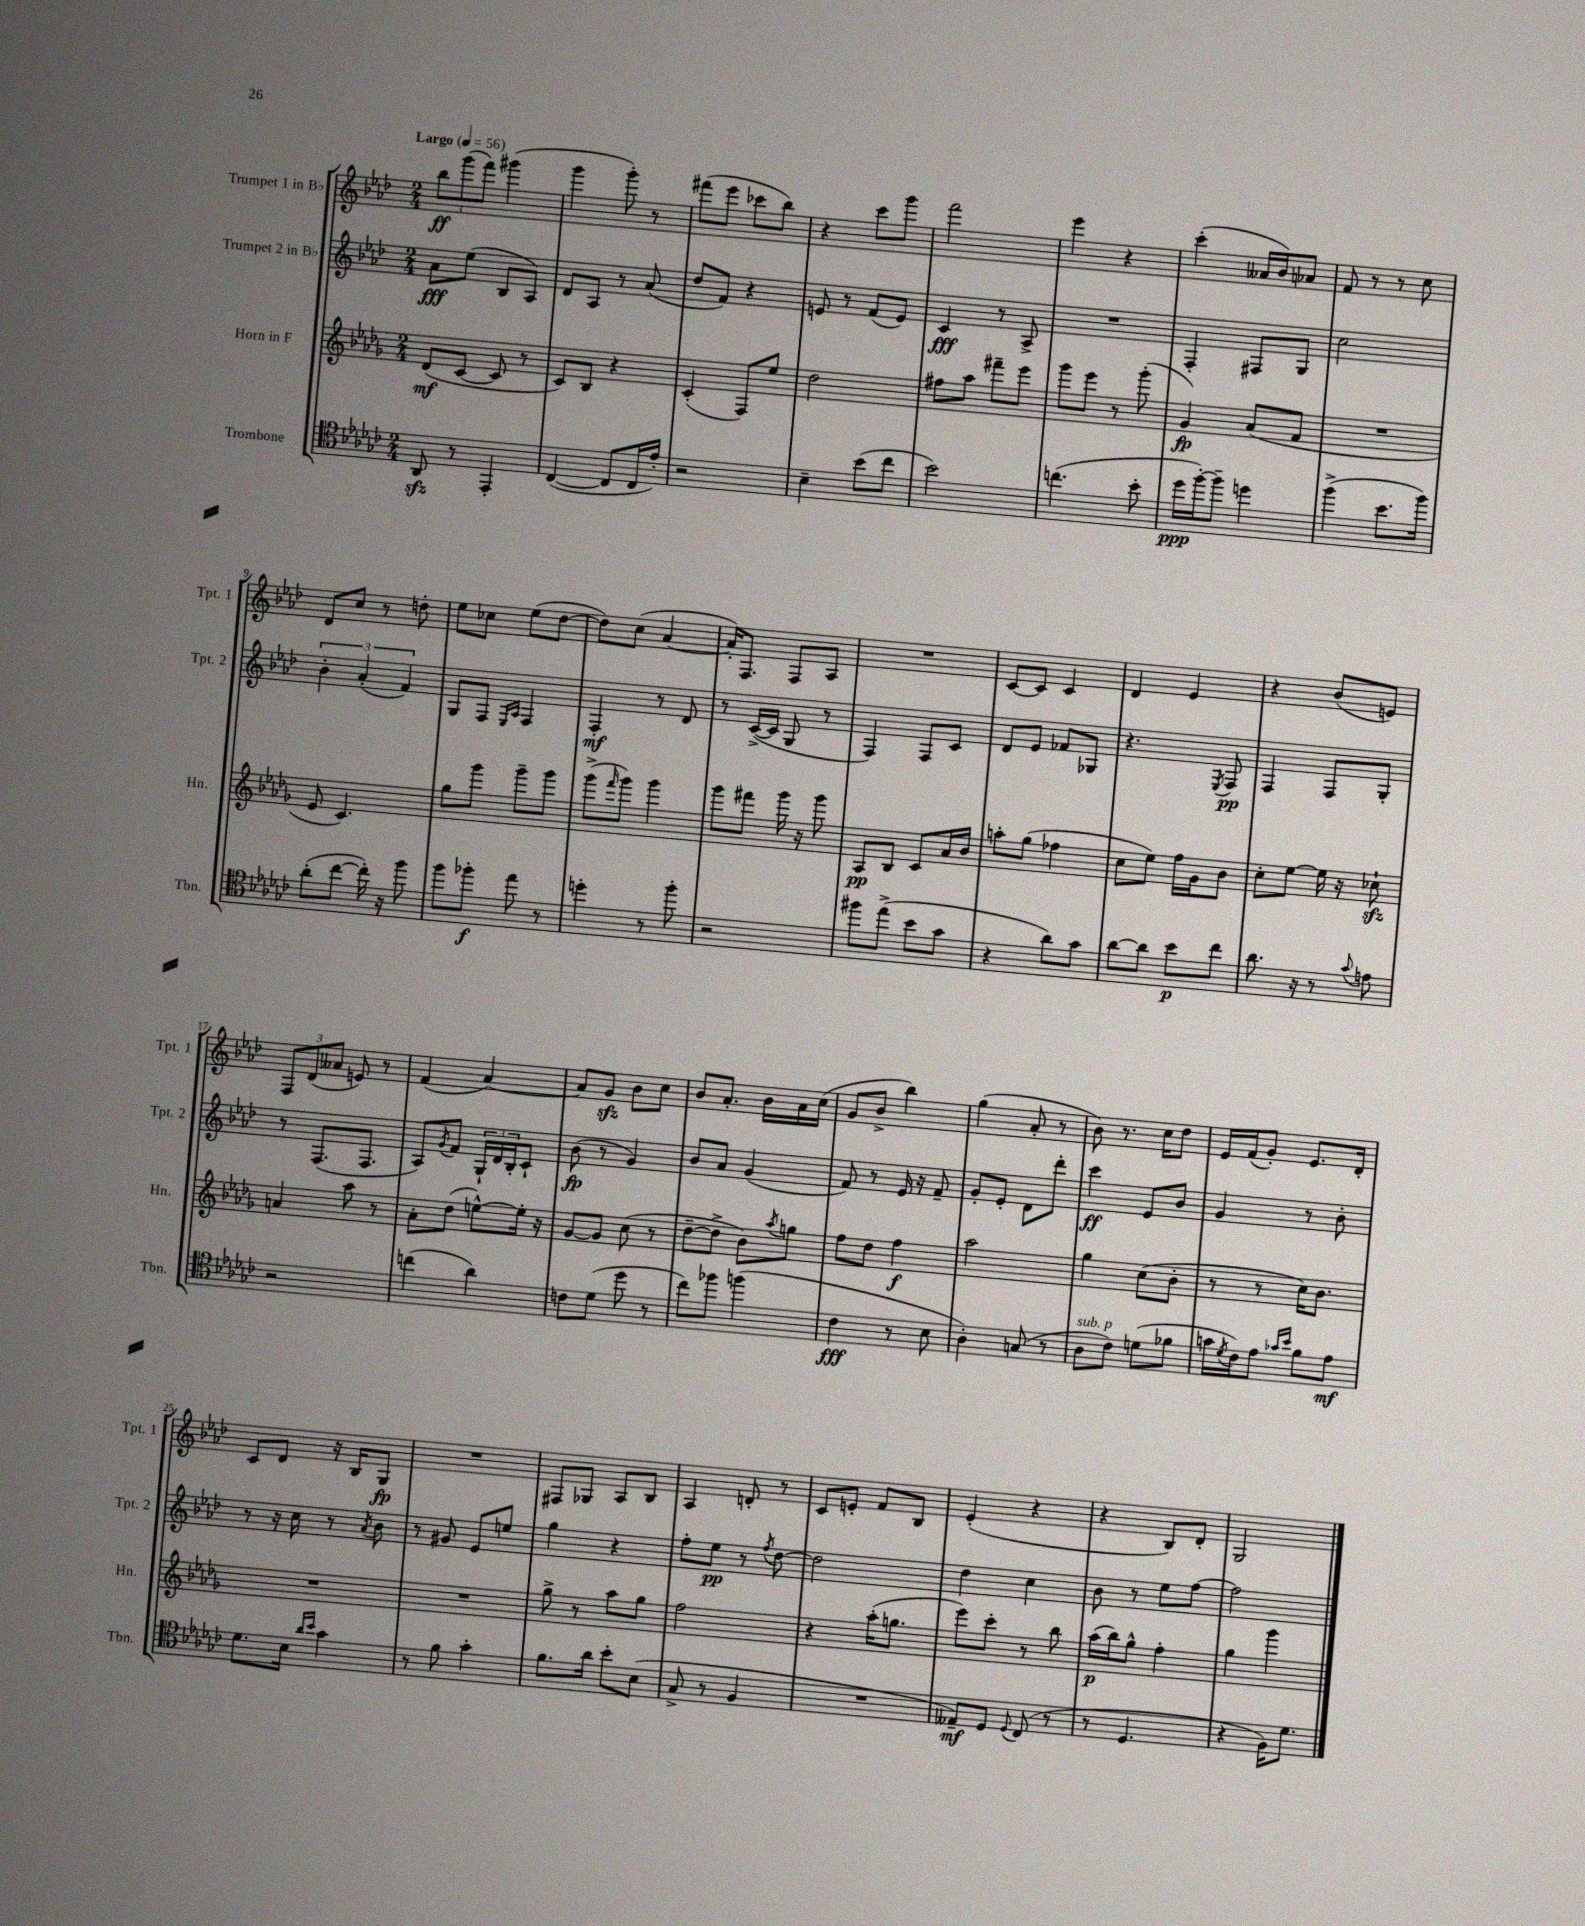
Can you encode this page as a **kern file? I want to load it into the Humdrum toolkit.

**kern	**kern	**kern	**kern
*staff4	*staff3	*staff2	*staff1
*clefC4	*clefG2	*clefG2	*clefG2
*k[b-e-a-d-g-c-]	*k[b-e-a-d-g-]	*k[b-e-a-d-]	*k[b-e-a-d-]
*M2/4	*M2/4	*M2/4	*M2/4
*MM56	*MM56	*MM56	*MM56
8AA-	(8d-	8a-	12bb-
.	.	.	(12ggg
8r	[8c	(8ee-	.
.	.	.	12fff)
4EE-'	8c]	8B-	(4ggg#
.	8r	8A-)	.
=	=	=	=
([4C-	8c)	8d-	4ggg
.	8B-	8A-	.
8C-]	4r	8r	8ggg')
16C-	.	(8a-	8r
16e-')	.	.	.
=	=	=	=
2r	(4c'	8dd-	(8fff#
.	.	8f)	8eee-
.	8F)	4r	8ccc-
.	8ee-	.	8bb-)
=	=	=	=
4B-~	2dd-	8e	4r
.	.	8r	.
(8b-	.	(8f	8ccc
8cc-	.	8e)	8ggg
=	=	=	=
2b-)	8ff#	4c	2fff
.	8aa-	.	.
.	8fff#~	8r	.
.	8eee-	8A-^	.
=	=	=	=
(4.cc	8ggg-	2r	4eee-
.	8eee-	.	.
.	8r	.	4r
8b-'	(8ggg-'	.	.
=	=	=	=
16dd-	4g-)	4F'	(4ccc'
[16ff')	.	.	.
8ff~]	.	.	.
4dd	(8a-	8F#	16a--
.	.	.	16b-)
.	8f	8G	8a-
=	=	=	=
(4ff^	2r	2cc	8f
.	.	.	8r
8.b-	.	.	8r
.	.	.	8cc
16ff)	.	.	.
=	=	=	=
(8a-'	8e-	6b-'	8d-
[8cc-	4.c)	.	8cc
.	.	(6a-'	.
16cc-'])	.	.	8r
16r	.	.	.
.	.	6f)	.
8ff	.	.	8dd'
=	=	=	=
8ff	8gg-	8G	8ee-
8ff-'	8ggg-	8F	8cc-
.	.	16qqE-	.
.	.	16qqA-	.
8ee-	8ggg-~	4F	(8ee-
8r	8ggg-	.	[8dd-
=	=	=	=
4dd'	(8ggg-^	4F'	8dd-])
.	16qqfff	.	.
.	8ggg-)	.	(8cc
8r	4ggg-	8r	[4a-
8ff'	.	8d-	.
=	=	=	=
2r	8ggg-	8r	16a-'])
.	.	.	8.F
.	8fff#	([16c^	.
.	.	16c]	.
.	16ggg-	8G	8F
.	16r	.	.
.	8ggg-	8r	8A-
=	=	=	=
8ff#	8A-	4F)	2r
(8ee-^	8B-	.	.
8b-	8c	8F	.
8g-	16a-	8c	.
.	16b-	.	.
=	=	=	=
4r	8aa'	8d-	[8c
.	(8gg-	8e-	8c]
8a-)	4ff-	8f-	4c
8g-	.	8G-	.
=	=	=	=
[8a-	8cc	4.r	4d-
8a-]	8ee-)	.	.
8b-	16ff	.	4e-
.	16g-	.	.
.	.	8qE-	.
8cc-	8b-	8F	.
=	=	=	=
8.a-	8cc'	4F	4r
.	[8ee-	.	.
16r	.	.	.
8r	16ee-]	8F	(8b-
.	16r	.	.
8qqg-	.	.	.
8e	8cc-`	8G'	8e)
=	=	=	=
2r	4a	8r	12F
.	.	.	(12d-
.	.	(8.F	.
.	.	.	12a--
.	8aa-	.	8e)
.	.	8.F	.
.	8r	.	8r
=	=	=	=
(4cc	8a-'	8A-)	(4f
.	.	8qg	.
.	(8dd-	8f	.
4a-)	[8ee^^)	24G`	[4a-)
.	.	24d-	.
.	.	24B-'	.
.	16ee']	8c`	.
.	16r	.	.
=	=	=	=
8c	[8g-	(8b-	8a-]
(8d-	8g-]	8r	8g
8dd-	(8cc	4g)	8b-
8r	8r	.	8cc
=	=	=	=
8cc-)	[8dd-~	8b-	8b-
8ff-	8dd-^]	8a-	8.a-'
(4ff	8b-)	(4g	.
.	.	.	16b-
.	8qaa-	.	.
.	8gg	.	16a-
.	.	.	(16cc
=	=	=	=
4c-	8ff	8f)	8g
.	8dd-	8r	8b-^
8r	4ff	16e-	4bb-)
.	.	16r	.
8B-	.	8f~	.
=	=	=	=
4A-')	2aa-	8g'	(4gg
.	.	8e-'	.
(8G	.	8d-	8a-'
8r	.	8ddd-'	8r
=	=	=	=
8A-	4gg-	4ccc	8b-)
8c-)	.	.	8.r
(8d	(8cc	8e-	.
.	.	.	16cc
8f-	8b-'	8b-	8dd-
=	=	=	=
16g	8r	4g	16e-
8qd-	.	.	.
16c-)	.	.	(16f
8e-	8r	.	8g')
16qqg-	.	.	.
16qqb-	.	.	.
8f	16cc)	8r	8.e-
.	8.b-	.	.
8e-	.	8b-'	.
.	.	.	16d-'
=	=	=	=
8.d-	2r	8r	8c
.	.	16r	8d-
16B-	.	16cc	.
16qqa-	.	.	.
16qqb-	.	.	.
4g-	.	8r	16r
.	.	.	16B-
.	.	8qa-	.
.	.	8b-	8G
=	=	=	=
8r	2r	8r	2r
8f	.	8g#	.
4g-'	.	8e-	.
.	.	8ee	.
=	=	=	=
8.f	8gg-^	4gg	8F#
.	8r	.	8G-
16a-	.	.	.
8b-'	8aa-	4r	8A-
(8B-	8gg-	.	8B-
=	=	=	=
8G-^	2ff	8ff'	4A-
8r	.	8ee-	.
4F	.	8r	8d'
.	.	8qff	.
.	.	[8dd-	8r
=	=	=	=
2r	4r	2dd-]	8c
.	.	.	8e'
.	(16aa-'	.	8f
.	8.gg	.	.
.	.	.	8B-
=	=	=	=
8E--~)	8eee-)	4dd-	(4e-'
8D-	8ccc'	.	.
8qqD-	.	.	.
(8C-	8r	4cc	4r
8r	8bb-	.	.
=	=	=	=
8r	(16aa-	8b-	4r
.	16bb-)	.	.
4.D-	8gg-^^	8r	.
.	4ff'	8ee-	8B-)
.	.	[8ff	8d-'
=	=	=	=
4r	4gg-	2ff]	2G
16F)	4ggg-	.	.
8.d-	.	.	.
==	==	==	==
*-	*-	*-	*-
